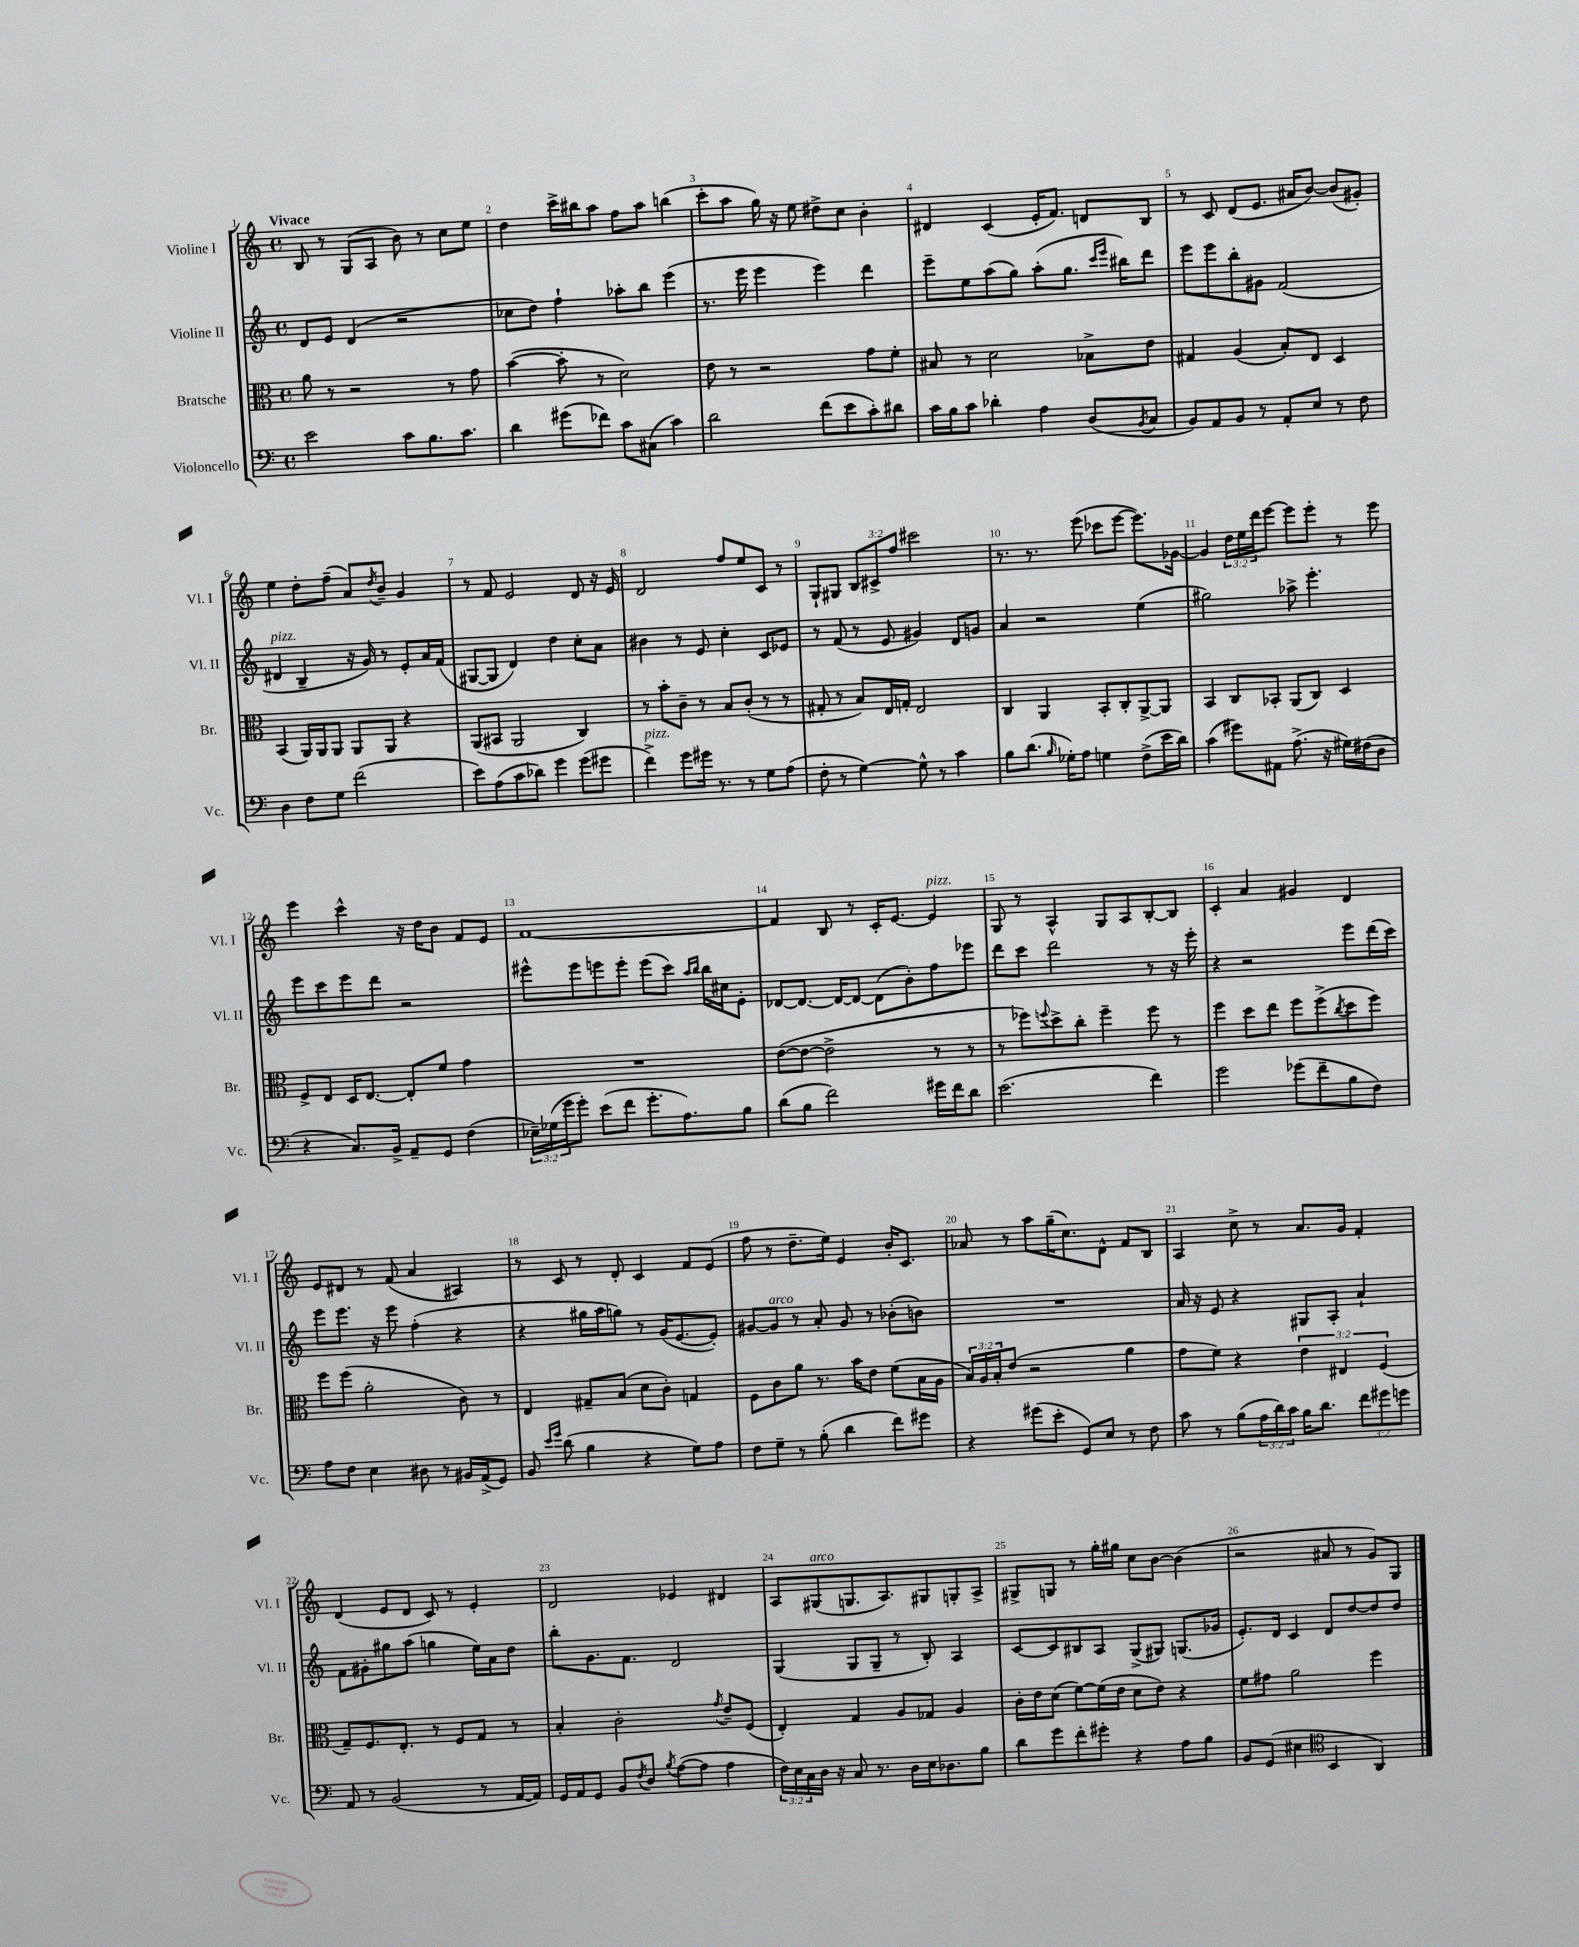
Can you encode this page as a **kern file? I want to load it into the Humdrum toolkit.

**kern	**kern	**kern	**kern
*part4	*part3	*part2	*part1
*staff4	*staff3	*staff2	*staff1
*I"Violoncello	*I"Bratsche	*I"Violine II	*I"Violine I
*I'Vc.	*I'Br.	*I'Vl. II	*I'Vl. I
*clefF4	*clefC3	*clefG2	*clefG2
*k[]	*k[]	*k[]	*k[]
*M4/4	*M4/4	*M4/4	*M4/4
*met(c)	*met(c)	*met(c)	*met(c)
=1	=1	=1	=1
!	!	!	!LO:TX:a:B:t=Vivace
2e\	8a\	8d/L	8B/
.	8r	8e/J	8r
.	2r	(4d/	(8G/L
.	.	.	8A/J
8c\L	.	2r	8b\)
8.B\	.	.	8r
.	8r	.	8cc\L
8.c\J	.	.	.
.	8g\	.	8ee\J
=2	=2	=2	=2
4d\	([4b\	8cc-X\L	4dd\
.	.	8dd\J)	.
(8g#X\L	8b'\]	4ff`\	16ccc^\LL
.	.	.	16bb#X\J
8f-X\J)	8r	.	8aa\J
8c\L	2d\)	8aa-X'\L	8ff\L
(8C#X\J	.	8bb\J	8aa\J
4c\)	.	(4eee\	(4bbn\
=3	=3	=3	=3
2d\	8e\	8.r	8ccc'\L
.	8r	.	8aa\J
.	.	16eee\	.
.	2r	4eee\	16gg\)
.	.	.	16r
.	.	.	8ee\
(8f\L	.	4eee\)	8dd#X^\L
8e\	.	.	8cc\J
8c'\)	8g\L	4ddd\	4b'\
8d#X\J	8f'\J	.	.
=4	=4	=4	=4
16c\LL	8B#X/	8eee~\L	4d#X/
16B\J	.	.	.
8c\J	8r	8ee\	.
4d-X'\	2d\	(8aa\	(4c/
.	.	8gg\J)	.
4A\	.	(8aa'\L	16e'/KL
.	.	.	8.f/J)
.	.	8.gg\J	.
(8D/L	8B-X^\L	.	8dn/L
.	.	16qqccc/LL	.
.	.	16qqeee/JJ	.
.	.	16bb#X\KL)	.
8qBB/	.	.	.
8C/J	8e\J	8ddd\J	8B/J
=5	=5	=5	=5
8BB/L)	4G#X/	8eee\L	8r
8AA/	.	8eee\	8c/
8BB/J	(4A/	8bb'\	(8d/L
8r	.	8g#X\J	8.e/J
8AA'/L	8B'/L)	(2f/	.
.	.	.	16a#X/KL
8E/J	8E/J	.	[8b/J)
8r	4D/	.	(8b/L]
8F\	.	.	8g#X'/J)
!!LO:LB:g=z
=6	=6	=6	=6
!	!	!LO:TX:a:i:t=pizz.	!
4D\	(4BB/	4d#X/	4ee\
8F\L	16AA/LL)	4B~/	8dd'\L
.	16AA/J	.	.
8G\J	8AA/J	.	(8ff~\J
(2f\	8AA/L	16r	8a/L)
.	.	16g/)	.
.	.	.	8qdd/
.	8AA/J	8r	8b~/J
.	4r	8e'/L	4g/
.	.	16a/L	.
.	.	(16f/JJ	.
=7	=7	=7	=7
8e\L)	(8AA/L	[8G#X/L	8r
(8A\	8BB#X/J	8G#/J]	8f/
8c\	2AA/	4d/)	2e/
8d-X\J)	.	.	.
4g\	.	4dd\	.
(8g\L	4C/)	8cc'\L	8d/
8g#X\J	.	8a\J	16r
.	.	.	16e/
=8	=8	=8	=8
!LO:TX:a:i:t=pizz.	!	!	!
4f^\)	8r	4b#X\	2d/
.	8b'\L	.	.
8g\L	8c~\J	8r	.
16g#X\Jk	8r	8e/	.
8.r	.	.	.
.	8B/L	4cc'\	8ff/L
8r	(8c'/J	.	8ee/
8G\L	8r	8c/L	8c/J
(8A\J	8r	8e-X/J	8r
=9	=9	=9	=9
8F'\	8G#X'/	8r	8G`/L
8r	8r	(8f/	8G#X/J
[4G\)	8B/L)	8r	12B/L
.	.	.	12c#X^/
.	16E/L	8e/	.
.	.	.	12ff/J
.	16Gn'/JJ	.	.
8G^^\]	2E/	4g#X/)	2ccc#X\
8r	.	.	.
4c\	.	8d/L	.
.	.	8gn/J	.
=10	=10	=10	=10
8B\L	4C/	4a/	8.r
(8.d\J	.	.	.
.	.	.	8.r
.	4AA/	2r	.
16qqB/	.	.	.
16G-X'\KL)	.	.	.
8A\J	.	.	(8eee\
4Gn\	8BB'/L	.	8ccc-X\L
.	8C'/	.	[8eee\J
(8F^\L	[8AA^/	(4ee\	8.eee\L])
16e\L	8AA/J]	.	.
16d\JJ)	.	.	[16g-X\Jk
=11	=11	=11	=11
(4c\	4BB/	2gg#X\)	4g-/]
8g#X\L)	8C/L	.	24dd\LL
.	.	.	24ee\
.	.	.	24ddd\J
8AA#X\J	8BB-X'/J	.	[8eee\J
(8.A^\	(8AA/L	8aa-X^\	8eee\L]
.	8C/J)	4.eee'\	8eee'\J
16r	.	.	.
16G#X\LL)	4D/	.	8r
(16F#X\J	.	.	.
8D\J	.	.	8eee\
!!LO:LB:g=z
=12	=12	=12	=12
4r	8F^/L	8eee\L	4eee\
.	8E/J	8ccc\	.
8.C/L)	16D/KL	8eee\	4ccc^^\
.	[8.E/J	.	.
.	.	8ddd\J	.
16BB^/Jk	.	.	.
8AA~/L	8E'/L]	2r	16r
.	.	.	16dd\KL
8GG/J	8f/J	.	8b\J
(4F\	4g\	.	8f/L
.	.	.	8e/J
=13	=13	=13	=13
24E-X~\LL)	1r	8eee#X^^\L	[1f
(24G-X\	.	.	.
24g\J	.	.	.
8g'\J)	.	8eee#\	.
(8e\L	.	8eeen\	.
8f\J	.	8eee'\J	.
8.g'\L	.	(8eee\L	.
.	.	8ccc\J)	.
8.A\)	.	.	.
.	.	16qqaa/LL	.
.	.	16qqbb/JJ	.
.	.	16bb\LL	.
.	.	16cc#X\J	.
8B\J	.	8e'\J	.
=14	=14	=14	=14
(8d\L	([8e\L	[8d-X/L	4f/]
8B\J	8e\J_	8.d-/J_	.
2f\)	2e^\]	.	8B/
.	.	16d-/KL_	.
.	.	8d-/J_	8r
.	.	(8d-\L]	16c'/KL
.	.	.	[8.e/J
.	.	8b'\)	.
!	!	!	!LO:TX:a:i:t=pizz.
16g#X\LL	8r	8ff\	4e/]
16f\J	.	.	.
8d\J	8r	8eee-X\J	.
=15	=15	=15	=15
(2.e\	8r	8ddd\L	8G/
.	8ff-X\L)	8ccc\J	8r
.	8qqffn/	.	.
.	8dd^\	2ddd\	4A^^/
.	8cc'\J	.	.
.	4ff~\	.	8G/L
.	.	.	8A/
4f\)	8ff\	8r	[8B'/
.	8r	16r	8B/J]
.	.	16eee'\	.
=16	=16	=16	=16
2g\	4ff\	4r	4c'/
.	8dd\L	2r	4a/
.	8ee\J	.	.
(8g-X\L	8ff\L	.	4g#X/
8f~\	(8ff^\	.	.
.	8qcc/	.	.
8B\	8dd\	8eee\L	4d/
8F\J)	8ff\J)	(16ddd\L	.
.	.	16ccc\JJ)	.
!!LO:LB:g=z
=17	=17	=17	=17
8A\L	8ff\L	8eee\L	8e/L
8F\J	(8ff\J	8.eee\J	8d#X/J
4E\	2a'\	.	8r
.	.	16r	.
.	.	8eee\	(8f/
8D#X\	.	(4ff'\	4a/
8r	.	.	.
16BB#X/LL	8c\)	4r	4A#X/)
(16AA^/J	.	.	.
8GG/J)	8r	.	.
=18	=18	=18	=18
8BB/	4E/	4r	8r
16qqe/LL	.	.	.
16qqg/JJ	.	.	.
(8d\	.	.	8c/
4B\	8G#X~/L	16gg#X\LL	8r
.	.	16aa\J	.
.	(8B/J	8ggn\J)	8d'/
4r	8d\L	8r	4c/
.	8c'\J)	(16g/KL	.
.	.	[8.e/	.
8G\L)	4Gn/	.	8f/L
8A\J	.	8e'/J])	(8e/J
=19	=19	=19	=19
8F\L	8F\L	[8g#X/L	8ff\
!	!	!LO:TX:a:i:t=arco	!
8G~\J	8c\	8g#/J]	8r
8r	8a\J	8r	8.dd~\L
(8B'\	8.r	8a'/	.
.	.	.	16ee\Jk)
4d\	.	8g#/	4e/
.	16b\KL	.	.
.	8e\J	8r	.
8f\L)	(8f\L	(8b-X'\L	16b'/KL
.	.	.	8.c/J
8g#X\J	16B\L	8bn\J)	.
.	16A\JJ	.	.
=20	=20	=20	=20
4r	24B/LL)	1r	8a-X/
.	24A/	.	.
.	24B'/J	.	.
.	(8e/J	.	8r
(8g#X\L	2r	.	8aa\L
8e'\J	.	.	(16gg~\K
.	.	.	8.cc\)
8GG/L)	.	.	.
8E/J	.	.	8d^^\J
8r	4a\	.	8f/L
8F\	.	.	8B/J
=21	=21	=21	=21
8c\	8g\L	16a/	4A/
.	.	16r	.
8r	8f\J)	8e/	.
(8B\L	4r	4r	8cc^\
24A\L	.	.	8r
24d\)	.	.	.
24c\JJ	.	.	.
16B\KL	6e\	8G#X/L	8.a/L
8.d\J	.	.	.
.	.	8A'/J	.
.	6E#X/	.	.
.	.	.	16g/Jk
12f\L	.	4a`/	4f'/
12g#X\	(6F/	.	.
12gn\J	.	.	.
!!LO:LB:g=z
=22	=22	=22	=22
8AA/	8G~/L)	8f\L	(4d/
8r	8.F/	8g#X'\	.
(2BB/	.	8gg#X\	8e/L
.	8.E'/J	.	.
.	.	(8aa\J	8d/J
.	8r	4ggn\	8c/)
.	8F/L	.	8r
8r	8G/J	16ee\LL)	4e'/
.	.	16a\J	.
[16AA/LL	8r	8dd\J	.
16AA/JJ])	.	.	.
=23	=23	=23	=23
16GG/LL	4B'/	8bb'\L	2d/
16AA/J	.	.	.
8GG/J	.	8.g\	.
8BB/L	2c'\	.	.
.	.	8.f\J	.
8qF/	.	.	.
8D/J	.	.	.
8qB/	.	.	.
([8A\L	.	2d/	4e-X/
8A\J]	.	.	.
.	8qg/	.	.
4A\	8e~/L	.	4d#X/
.	(8F/J	.	.
=24	=24	=24	=24
24F\LL)	4E'/)	(4G/	8A/L
24E\	.	.	.
24C\	.	.	.
!	!	!	!LO:TX:a:i:t=arco
16D\JJ	.	.	(8G#X/
16r	.	.	.
8C/	4G/	8G/L	8.Gn/
8.r	.	8G~/J	.
.	.	.	8.A/)
.	8A/L	8r	.
16D\LL	.	.	.
16E\J	8G-X/J	8B'/)	8G#X/
8.D-X\	.	.	.
.	4A/	4A/	8Gn'/
8B\J	.	.	8A^/J
=25	=25	=25	=25
8d\L	16c'\LL	[8c/L	8G#X^/L
.	16e\J	.	.
8g\	(8d\J	8c/]	8Gn/J
8f'\	[8f\L)	8B#X/	8r
8g#X'\J	(16f\L]	8A/J	16gg'\LL
.	16e\JJ	.	16gg#X\JJ
4r	8d\L	(8G^/L	8cc\L
.	8e\J)	8G#X/J)	[8b\J
8A\L	4r	(8.Gn/L	(4b\]
8B\J	.	.	.
.	.	16g-X/Jk	.
=26	=26	=26	=26
8BB/L	8f\L	8.e'/L)	2r
(8GG/J	8g#X\J	.	.
.	.	16d/Jk	.
4E#X\	2a\	4c/	.
*clefC4	*	*	*
4BB/	.	8d/L	8a#X/
.	.	[8dd/	8r
4AA/)	4ff\	8dd/]	8g/L)
.	.	8dd/J	8G/J
==	==	==	==
*-	*-	*-	*-
